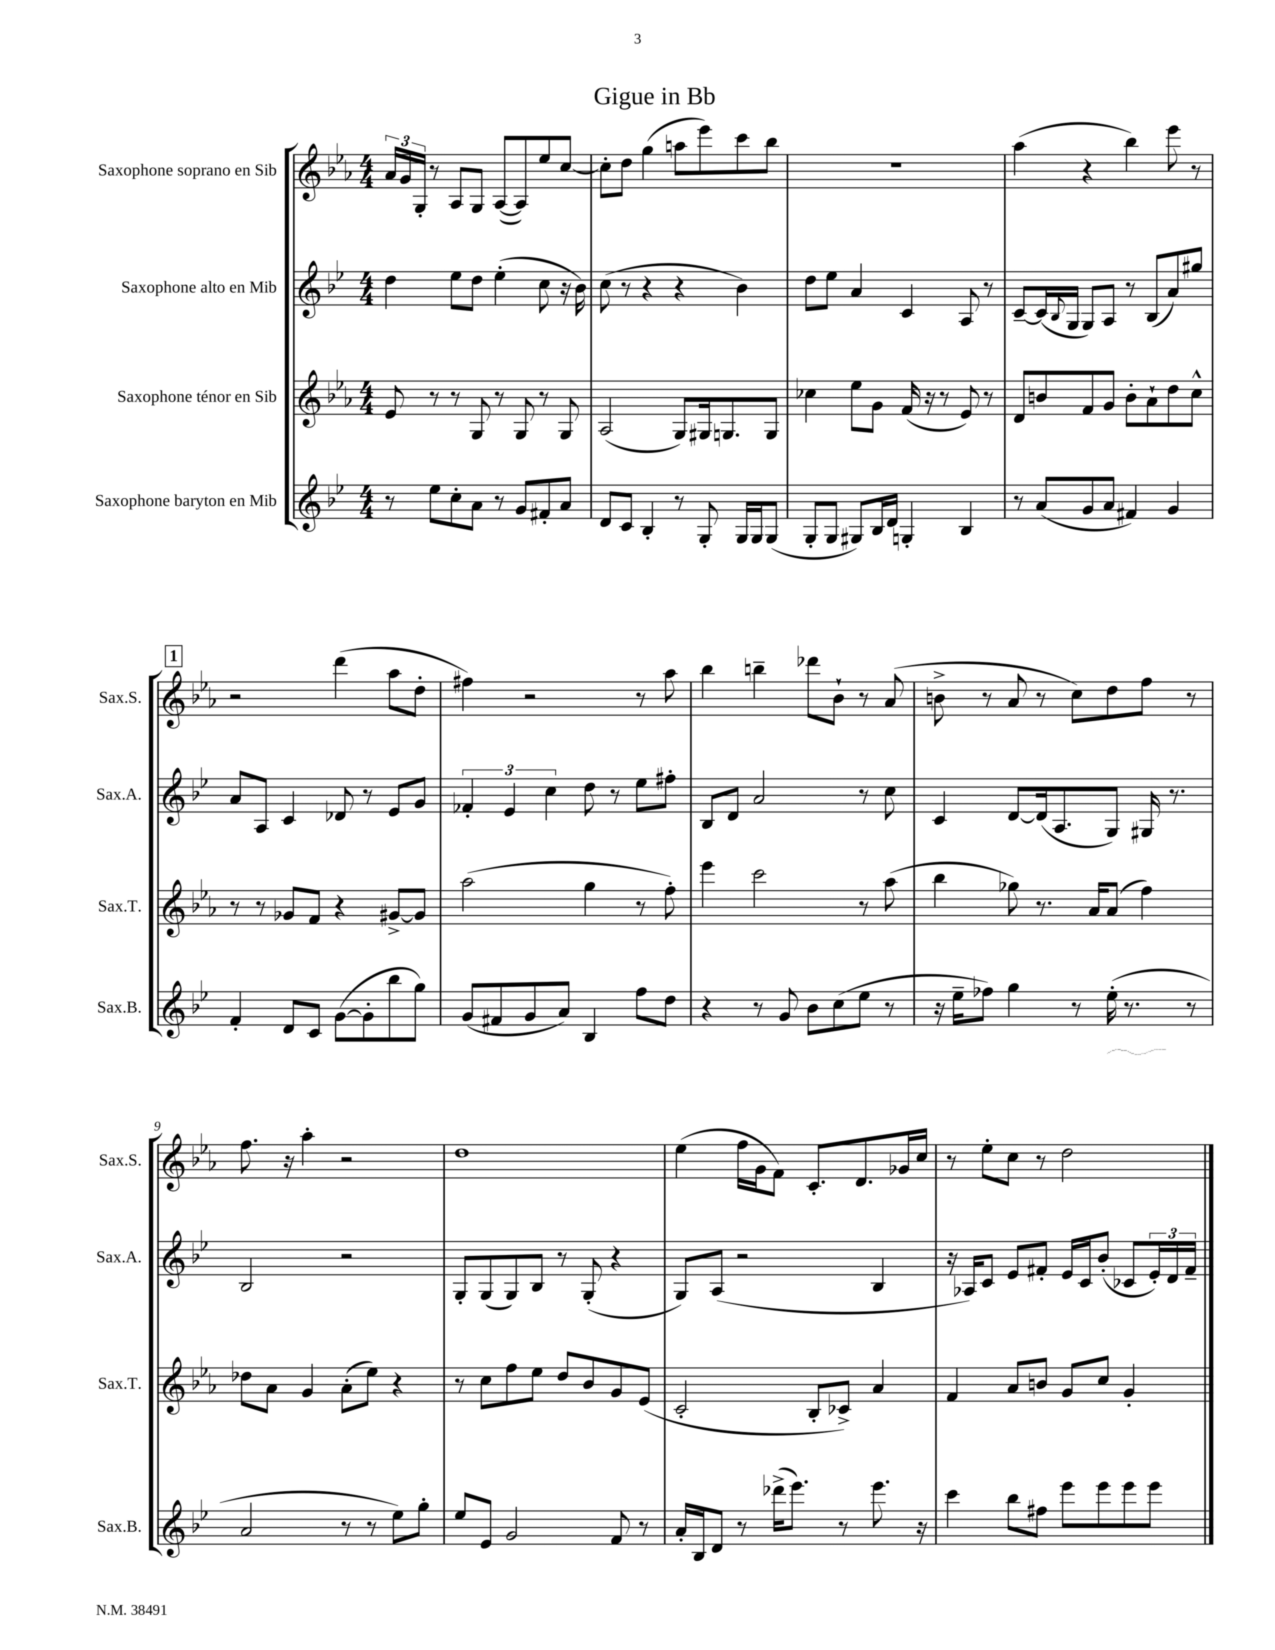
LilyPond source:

\header { title = "Gigue in Bb" }
<<
\new StaffGroup <<
\new Staff = "s0" \with { instrumentName = "Saxophone soprano en Sib" shortInstrumentName = "Sax.S." } {
    \clef treble \key ees \major \numericTimeSignature \time 4/4
    \tuplet 3/2 { aes'16 g'16 g16-. } r8 aes8 g8 aes8~( aes8) ees''8 c''8~ |
    c''8-. d''8 g''4( a''8 ees'''8) c'''8 bes''8 |
    r1 |
    aes''4( r4 bes''4) ees'''8 r8 |
    \mark \markup { \box "1" } r2 d'''4( aes''8 d''8-. |
    fis''4) r2 r8 aes''8 |
    bes''4 b''4-- des'''8 bes'8-! r8 aes'8( |
    b'8-> r8 aes'8 r8 c''8) d''8 f''8 r8 |
    f''8. r16 aes''4-. r2 |
    d''1 |
    ees''4( f''16 g'16 f'8) c'8.-. d'8. ges'16 c''16 |
    r8 ees''8-. c''8 r8 d''2 \bar "|." |
}
\new Staff = "s1" \with { instrumentName = "Saxophone alto en Mib" shortInstrumentName = "Sax.A." } {
    \clef treble \key bes \major \numericTimeSignature \time 4/4
    d''4 ees''8 d''8 ees''4-.( c''8 r16 bes'16) |
    c''8( r8 r4 r4 bes'4) |
    d''8 ees''8 a'4 c'4 a8 r8 |
    c'8~-- c'16( \appoggiatura { bes8 } g16 g8) a8 r8 bes8( a'8) gis''8 |
    \mark \markup { \box "1" } a'8 a8 c'4 des'8 r8 ees'8 g'8 |
    \tuplet 3/2 { fes'4-. ees'4 c''4 } d''8 r8 ees''8 fis''8-. |
    bes8 d'8 a'2 r8 c''8 |
    c'4 d'8~ d'16( a8. g8) gis16 r8. |
    bes2 r2 |
    g8-. g8( g8) bes8 r8 g8-.( r4 |
    g8) a8( r2 bes4 |
    r16 aes16) c'8 ees'8 fis'8-. ees'16 c'16 bes'8-.( ces'8 \tuplet 3/2 { ees'16-.) d'16 fis'16-- } \bar "|." |
}
\new Staff = "s2" \with { instrumentName = "Saxophone ténor en Sib" shortInstrumentName = "Sax.T." } {
    \clef treble \key ees \major \numericTimeSignature \time 4/4
    ees'8 r8 r8 g8 r8 g8 r8 g8 |
    aes2( g8) gis16 g8. g8 |
    ces''4 ees''8 g'8 f'16( r16 r8 ees'8) r8 |
    d'8 b'8 f'8 g'8 b'8-. aes'8-! d''8 c''8-^ |
    \mark \markup { \box "1" } r8 r8 ges'8 f'8 r4 gis'8~-> gis'8 |
    aes''2( g''4 r8 f''8-.) |
    ees'''4 c'''2 r8 aes''8( |
    bes''4 ges''8) r8. aes'16 aes'8( f''4) |
    des''8 aes'8 g'4 aes'8-.( ees''8) r4 |
    r8 c''8 f''8 ees''8 d''8 bes'8 g'8 ees'8( |
    c'2-. bes8-. ces'8->) aes'4 |
    f'4 aes'8 b'8 g'8 c''8 g'4-. \bar "|." |
}
\new Staff = "s3" \with { instrumentName = "Saxophone baryton en Mib" shortInstrumentName = "Sax.B." } {
    \clef treble \key bes \major \numericTimeSignature \time 4/4
    r8 ees''8 c''8-. a'8 r8 g'8 fis'8-. a'8 |
    d'8 c'8 bes4-. r8 g8-. g16 g16 g8( |
    g8-. g8 gis8) bes16 d'16 g4-. bes4 |
    r8 a'8( g'8 a'8 fis'4) g'4 |
    \mark \markup { \box "1" } f'4-. d'8 c'8 g'8~( g'8-. bes''8 g''8) |
    g'8( fis'8 g'8 a'8) bes4 f''8 d''8 |
    r4 r8 g'8 bes'8 c''8( ees''8 r8 |
    r16 ees''16-- fes''8) g''4 r8 ees''16-.( r8. r8 |
    a'2 r8 r8 ees''8) g''8-. |
    ees''8 ees'8 g'2 f'8 r8 |
    a'16-. bes16 d'8 r8 des'''16->( ees'''8.) r8 ees'''8. r16 |
    c'''4 bes''8 fis''8 ees'''8 ees'''8 ees'''8 ees'''8 \bar "|." |
}
>>
>>
